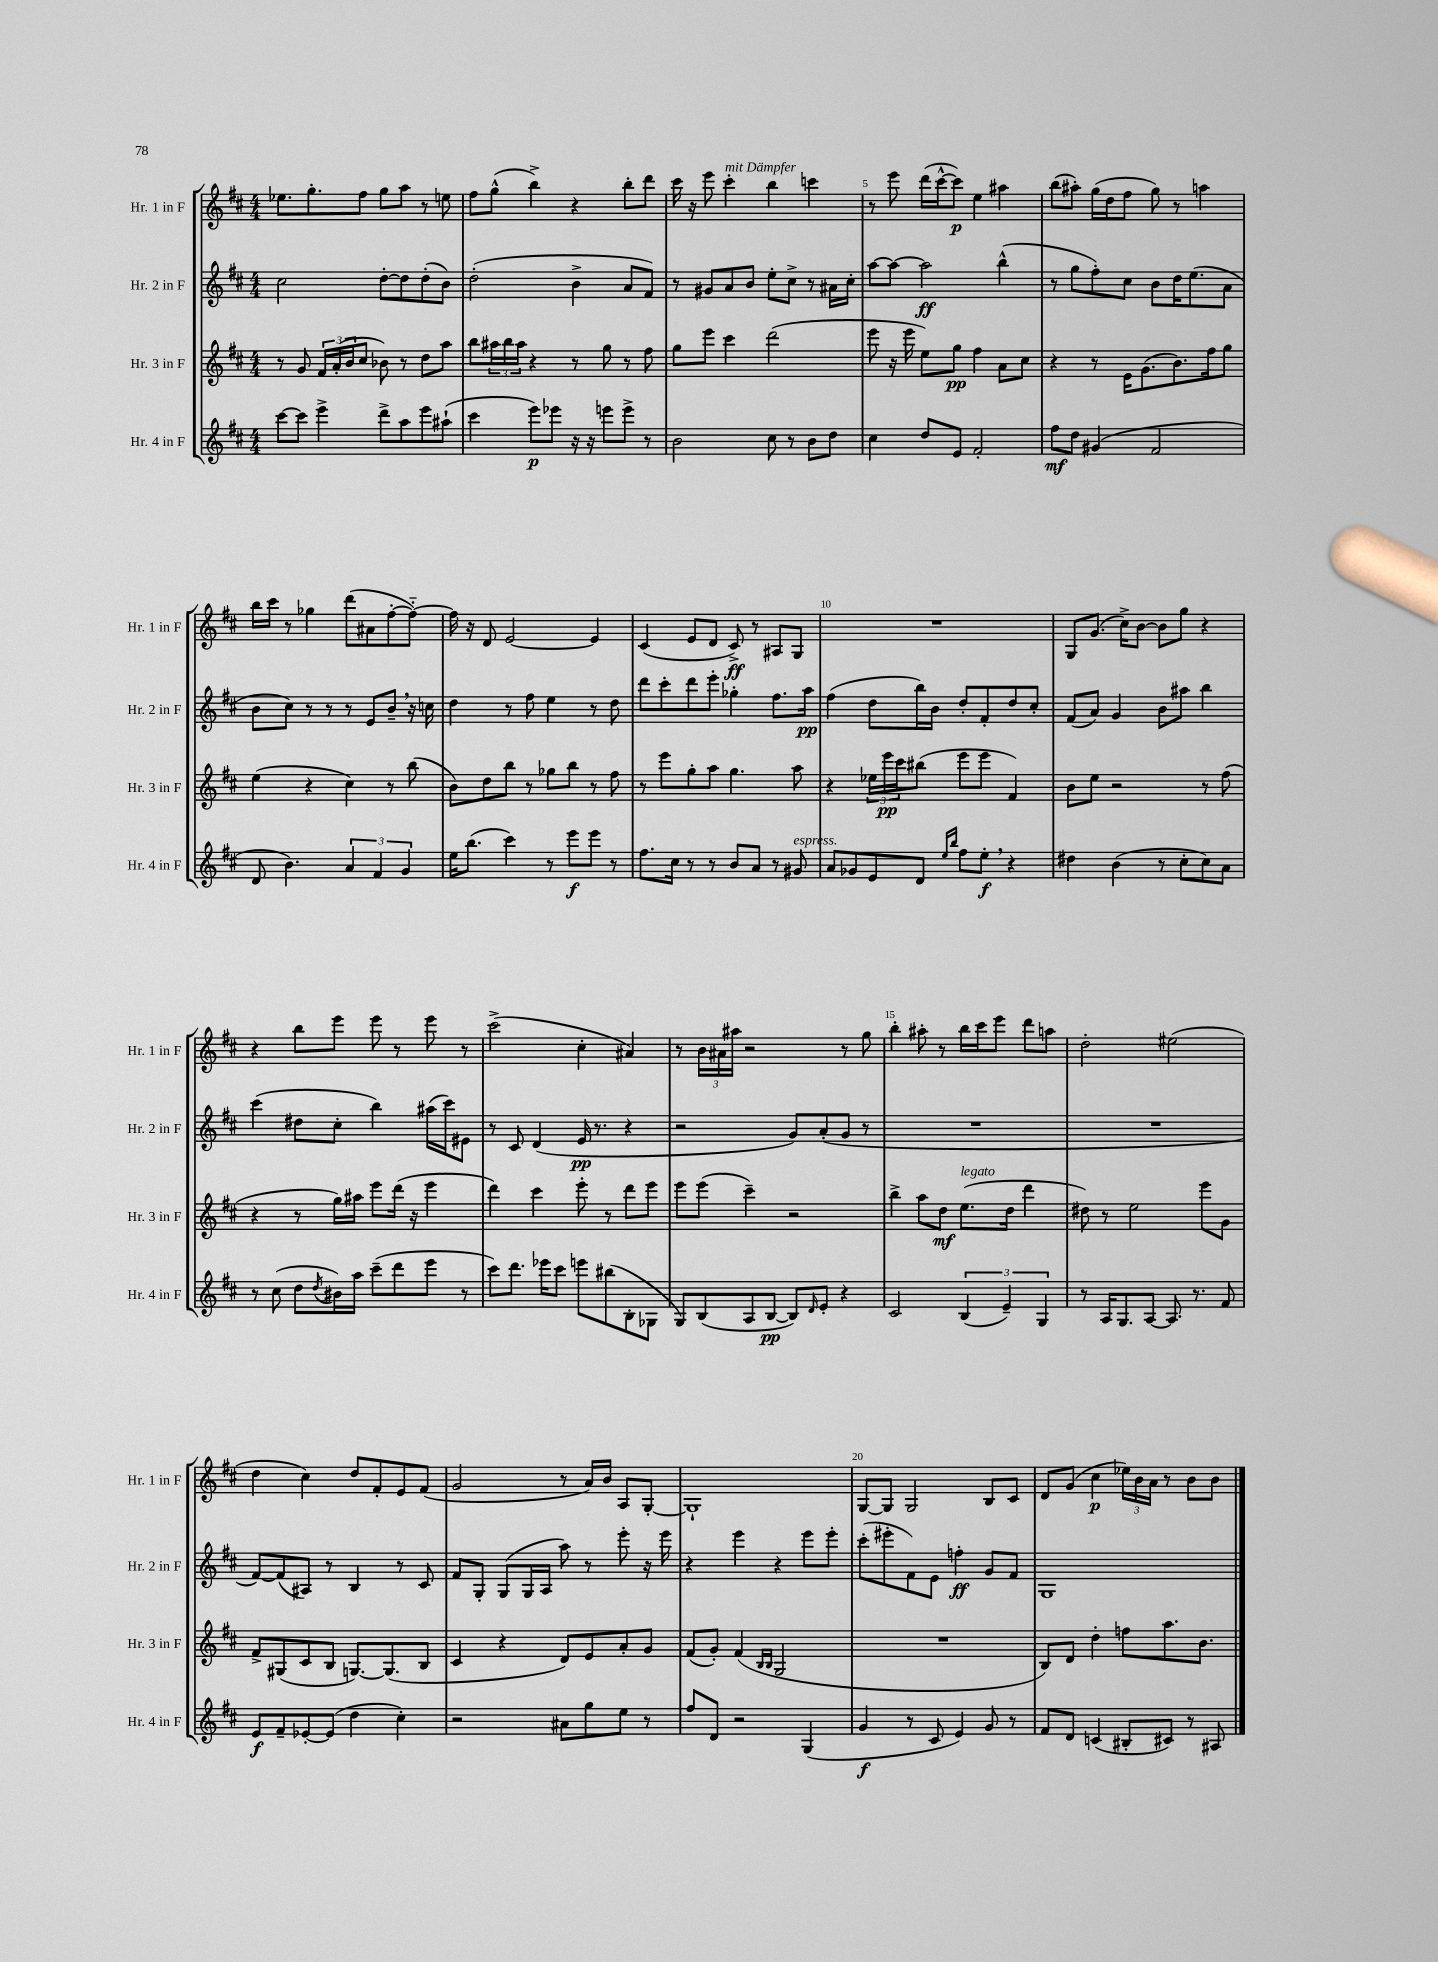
<<
\new StaffGroup <<
\new Staff = "s0" \with { instrumentName = "Hr. 1 in F" shortInstrumentName = "Hr. 1 in F" } {
    \clef treble \key d \major \numericTimeSignature \time 4/4
    ees''8. g''8.-. fis''8 g''8 a''8 r8 e''8 |
    fis''8 g''8-^( b''4->) r4 b''8-. d'''8 |
    cis'''16 r16 e'''8 cis'''4-.^\markup { \italic "mit Dämpfer" } b''4 c'''4 |
    r8 e'''8 d'''16( cis'''16~-^ cis'''8\p) e''4 ais''4 |
    b''8( ais''8-.) g''16( d''16 fis''8 g''8) r8 a''4 |
    b''16 cis'''16 r8 ges''4 d'''8( ais'8 fis''8~-. fis''8~-_) |
    fis''16 r16 d'8 e'2~ e'4 |
    cis'4( e'8 d'8 cis'8->\ff) r8 ais8 g8 |
    R1 |
    g8 g'8.( cis''16->) b'8~ b'8 g''8 r4 |
    r4 b''8 e'''8 e'''8 r8 e'''8 r8 |
    cis'''2->( cis''4-. ais'4) |
    r8 \tuplet 3/2 { b'16 ais'16 ais''16 } r2 r8 g''8 |
    b''4-. ais''8-. r8 b''16 cis'''16 e'''8 d'''8 a''8 |
    d''2-. eis''2( |
    d''4 cis''4) d''8 fis'8-. e'8 fis'8( |
    g'2 r8 a'16) b'16 a8 g8~-. |
    g1-! |
    g8~ g8 g2 b8 cis'8 |
    d'8 g'8( cis''4\p \tuplet 3/2 { ees''16) b'16 a'16 } r8 b'8 b'8 \bar "|." |
}
\new Staff = "s1" \with { instrumentName = "Hr. 2 in F" shortInstrumentName = "Hr. 2 in F" } {
    \clef treble \key d \major \numericTimeSignature \time 4/4
    cis''2 d''8~-. d''8 d''8-.( b'8) |
    d''2-.( b'4-> a'8 fis'8) |
    r8 gis'8 a'8 b'8 e''8-. cis''8-> r8 ais'16 cis''16-. |
    a''8~ a''8~ a''2\ff b''4-^( |
    r8 g''8 fis''8-.) cis''8 b'8 d''16 e''8.( a'8 |
    b'8 cis''8) r8 r8 r8 e'8 b'8-- \breathe r16 c''16 |
    d''4 r8 fis''8 e''4 r8 d''8 |
    d'''8 cis'''8-. d'''8 e'''8-. ges''4-. fis''8. a''16\pp |
    fis''4( d''8 b''16) b'16 d''8-. fis'8-. d''8 cis''8-. |
    fis'8( a'8) g'4 b'8 ais''8 b''4 |
    cis'''4( dis''8 cis''8-. b''4) ais''16( cis'''16) eis'8 |
    r8 cis'8 d'4( e'16\pp r8. r4 |
    r2 g'8) a'8-.( g'8 r8 |
    R1 |
    R1 |
    fis'8~) fis'8( ais8) r8 b4 r8 cis'8 |
    fis'8 g8-. g8( g16 a16 a''8) r8 e'''8-. r16 e'''16 |
    r4 e'''4 r4 e'''8 e'''8-. |
    cis'''8-.( eis'''8-. fis'8) e'8 f''4-.\ff g'8 fis'8 |
    g1 \bar "|." |
}
\new Staff = "s2" \with { instrumentName = "Hr. 3 in F" shortInstrumentName = "Hr. 3 in F" } {
    \clef treble \key d \major \numericTimeSignature \time 4/4
    r8 g'8 \tuplet 3/2 { fis'16 a'16-.( b'16 } cis''8 bes'8) r8 d''8 a''8 |
    b''8 \tuplet 3/2 { ais''16 b''16 ais''16 } r4 r8 g''8 r8 fis''8 |
    g''8 e'''8 cis'''4 d'''2( |
    e'''8 r16 e'''16 e''8) g''8\pp fis''4 a'8 cis''8 |
    r4 r8 e'16 g'8.( b'8.) fis''16 g''8 |
    e''4( r4 cis''4) r8 b''8( |
    b'8) d''8 b''8 r8 ges''8 b''8 r8 fis''8 |
    r8 e'''8 g''8-. a''8 g''4. a''8 |
    r4 \tuplet 3/2 { ees''16 e'''16\pp cis'''16 } bis''8( e'''8 e'''8 fis'4) |
    b'8 e''8 r2 r8 fis''8( |
    r4 r8 g''16) ais''16 e'''8 d'''16( r16 e'''4 |
    d'''4) cis'''4 e'''8-. r8 d'''8 e'''8 |
    e'''8 e'''8( cis'''4--) r2 |
    b''4-> a''8 d''8\mf e''8.^\markup { \italic "legato" }( d''16 d'''4 |
    dis''8) r8 e''2 e'''8 g'8 |
    fis'8-> gis8( cis'8 b8 g8.~) g8.( b8 |
    cis'4 r4 d'8) e'8 a'8-. g'8 |
    fis'8( g'8-.) fis'4( \grace { b16 b16 } g2 |
    R1 |
    b8) d'8 d''4-. f''8 a''8. b'8. \bar "|." |
}
\new Staff = "s3" \with { instrumentName = "Hr. 4 in F" shortInstrumentName = "Hr. 4 in F" } {
    \clef treble \key d \major \numericTimeSignature \time 4/4
    cis'''8~ cis'''8 e'''4-> d'''8-> a''8 e'''8 ais''8-!( |
    cis'''4 e'''8\p) ees'''8 r16 r16 e'''8 e'''8-> r8 |
    b'2 cis''8 r8 b'8 d''8 |
    cis''4 d''8 e'8 fis'2-. |
    fis''8\mf d''8 gis'4( fis'2 |
    d'8 b'4.) \tuplet 3/2 { a'4 fis'4 g'4 } |
    e''16 b''8.( cis'''4) r8 e'''8\f e'''8 r8 |
    fis''8. cis''16 r8 r8 b'8 a'8 r8 gis'8^\markup { \italic "espress." } |
    a'8 ges'8 e'8 d'8 \grace { e''16 b''16 } fis''8 e''8-.\f \breathe r4 |
    dis''4 b'4( r8 cis''8-. cis''8) a'8 |
    r8 cis''8( d''8 \acciaccatura { d''8 } bis'16) a''16 cis'''8--( d'''8 e'''8 r8 |
    cis'''8) d'''8. ees'''16 cis'''8 e'''8 bis''8( b8-. ges8 |
    g8) b8( a8 b8~\pp b8) \grace { d'16 } e'8-. r4 |
    cis'2 \tuplet 3/2 { b4( e'4--) g4 } |
    r8 a16 g8. a8~ a8. r8. fis'8 |
    e'8\f fis'8-- ees'8~-. ees'8( d''4 cis''4-.) |
    r2 ais'8 g''8 e''8 r8 |
    fis''8 d'8 r2 g4( |
    g'4\f r8 cis'8 e'4) g'8 r8 |
    fis'8 d'8 c'4( bis8-. cis'8) r8 ais8 \bar "|." |
}
>>
>>
\layout { \context { \Score currentBarNumber = #2 \override BarNumber.break-visibility = ##(#f #t #t) barNumberVisibility = #(every-nth-bar-number-visible 5) } }
